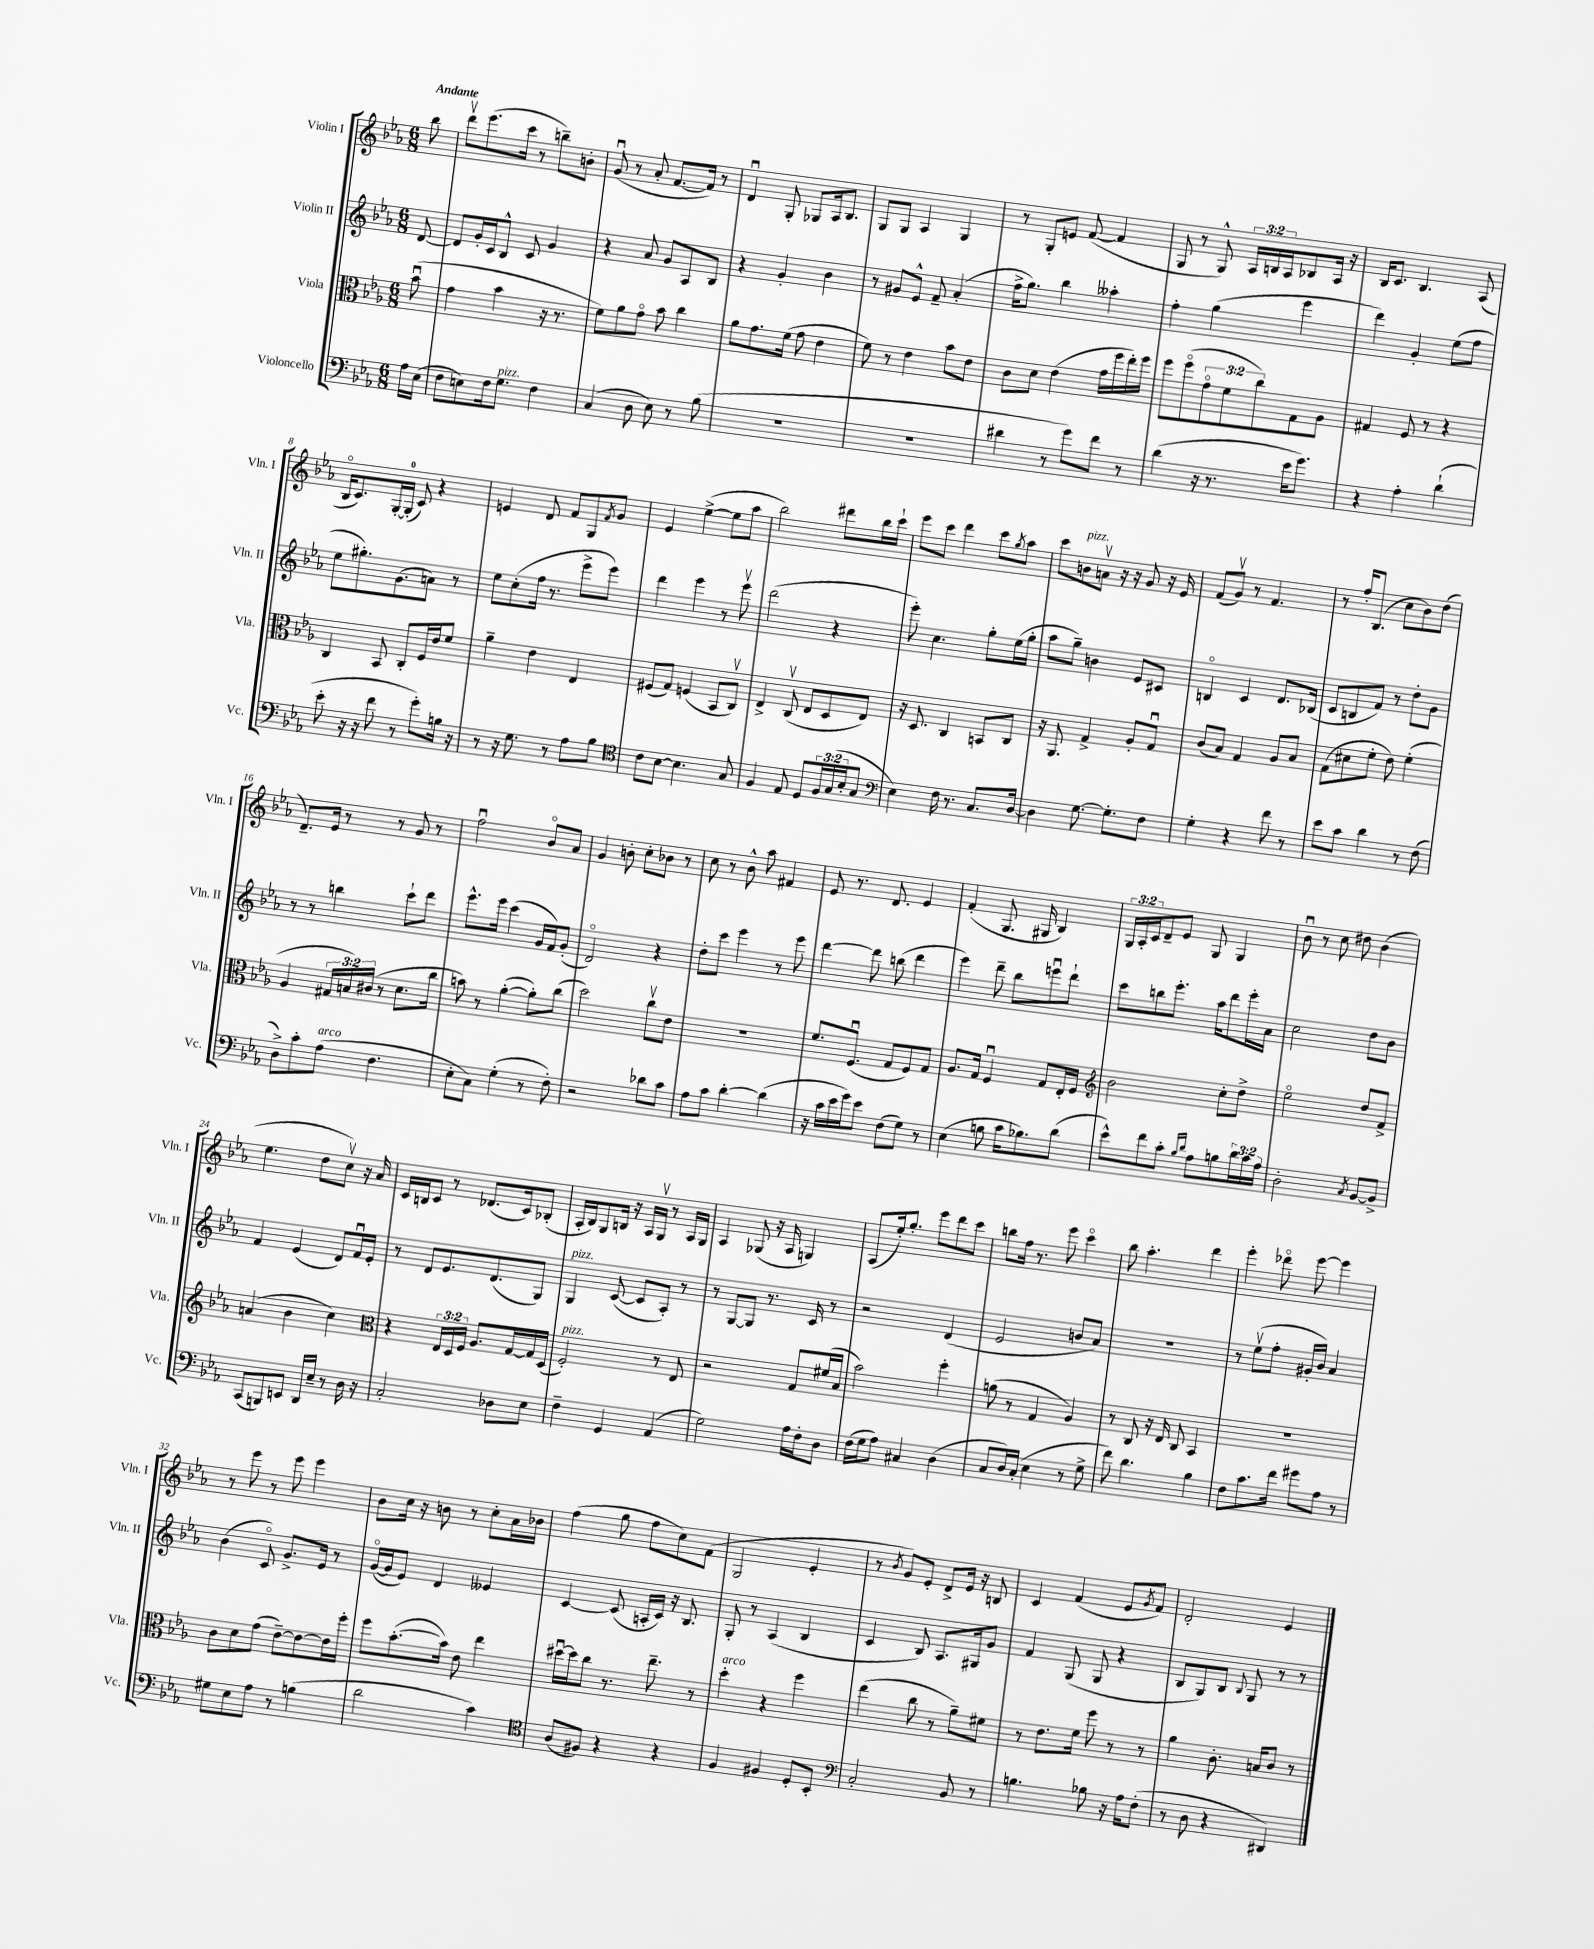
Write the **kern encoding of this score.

**kern	**kern	**kern	**kern
*staff4	*staff3	*staff2	*staff1
*clefF4	*clefC3	*clefG2	*clefG2
*k[b-e-a-]	*k[b-e-a-]	*k[b-e-a-]	*k[b-e-a-]
*M6/8	*M6/8	*M6/8	*M6/8
16A-	(8b-u	[8d	8bb-
(16E-	.	.	.
=	=	=	=
8F	4g	8d]	8dddv
8E)	.	16g'	(8.eee-
.	.	16c	.
16F	4b-	8B-^^	.
8.G	.	.	16ccc
.	.	8c	8r
4F	16r	4g	8bb~)
.	8.r	.	.
.	.	.	8b'
=	=	=	=
(4C	8f)	4r	(8gu
.	8a-	.	8r
8D	8go	8a-	8a-'
8E-)	8b-	8g	[8.f
8r	4cc	8A-	.
.	.	.	16f])
(8B-	.	8B-	8r
=	=	=	=
2.r	8a-	4r	4du
.	8.g	.	.
.	.	4g'	8G'
.	(16f	.	.
.	8g	.	8G-
.	4e-	4b-	16A-
.	.	.	8.B-
=	=	=	=
2.r	8f)	8r	8G
.	8r	8g#	8G
.	4e-	8e-^^	4A-
.	.	8f~	.
.	8b-	(4a-'	4G
.	8e-	.	.
=	=	=	=
4d#	8c	16ff^	8r
.	.	8.gg)	.
.	8d	.	8G'
8r	(4e-	4bb-	8e
8g)	.	.	([8f
8f	16g	4aa--'	4f]
.	16ff	.	.
8r	16ee-')	.	.
.	16ff	.	.
=	=	=	=
(4d	8ff	4ff'	8G
.	(8ffo	.	8r
16r	12go	(4gg	8G^^)
8.r	.	.	.
.	12f	.	.
.	.	.	24A-
.	12cc)	.	24B
.	.	.	24A-
16e-	8G	4eee-	8B-
8.g)	.	.	.
.	8A-	.	16A-
.	.	.	16r
=	=	=	=
4r	4G#	4ddd)	16B-
.	.	.	8.c
4A-'	8F	4g'	4.B-
.	8r	.	.
(4d`	4r	(8ee-	.
.	.	8ff	(8A-
=	=	=	=
8e-'	4C	8ee-	16B-o
.	.	.	8.c)
16r	.	8.gg#')	.
16r	.	.	.
8f	8BB-	.	[16G'
.	.	(8.g	(16G']
8r	8C'	.	8c)
8g')	16F	8a)	4r
.	16e-	.	.
16B	8f	8r	.
16r	.	.	.
=	=	=	=
8r	4a-~	8ee-	4e
16r	.	(8cc'	.
8.G	.	.	.
.	4e-	16ff	8d
.	.	8.r	.
8r	.	.	8f
8A-	4E-	8eee-^	8G
.	.	.	8qf
8B-	.	8eee-)	8g
=	=	=	=
*clefC4	*	*	*
8c	(8F#	4ddd	4e-
[8B-	8G)	.	.
4.B-]	(4F	4eee-	([4ee-^
.	8BB-	8r	8ee-]
8G	8Cv)	8eee-v	8aa-
=	=	=	=
4F	4E-^	(2ddd	2bb-)
8E-	(8Cv	.	.
8D	8E-	.	.
24F	8D	4r	8ddd#
(24G	.	.	.
24B-'	.	.	.
8G	8E-)	.	16bb-
.	.	.	16ccc`
=	=	=	=
*clefF4	*	*	*
4E-)	16r	8eee-')	8eee-
.	8.D	.	.
.	.	4.cc	8ccc
16F	4C	.	4ddd
8.r	.	.	.
8.C	8BB	8gg'	8ccc
.	.	.	8qgg
.	8C	(16ee-	8aa-
[16D	.	16gg'	.
=	=	=	=
4D]	16r	8aa-	8ccc
.	8.AA-	.	.
.	.	8gg~)	8b
[8.G	4G^	4b	8av
.	.	.	16r
8.G']	.	.	16r
.	8A-'	8e-	8g
8F	8Gu	8c#	16r
.	.	.	16e-
=	=	=	=
4G'	(8c	4Bo	(8f
.	8B-)	.	8gv)
4r	4G	4c	8r
.	.	.	4.f
8f	8A-	8.d	.
8r	8B-	.	.
.	.	(16B-	.
=	=	=	=
8e-	(8G	8c	8r
8c	8d#	8B	16ff'
.	.	.	(8.B-
4d	8f'	8f)	.
.	8e-)	8r	8cc
8r	(4f'	8dd'	8b-)
(8F	.	8g	(8dd
=	=	=	=
8D^)	4A-	8r	8.d~)
8c'	.	8r	.
.	.	.	16e-
(8A-	24G#	4bb	8r
.	24B)	.	.
.	(24c#	.	.
4.F	8r	.	8r
.	8.d	8ccc`	8g
.	.	8ddd	8r
.	16cc	.	.
=	=	=	=
8E-'	8b)	8.eee-^^	2ffu
8C)	8r	.	.
.	.	16eee-	.
(4G'	([4a-'	(4ccc	.
8r	8a-'])	16g	8b-o
.	.	16f)	.
8F')	(8cc	(8g'	8a-
=	=	=	=
2r	2dd)	2do)	4g
.	.	.	8b'
.	.	.	8cc'
8d-	8ccv	4r	8b-
8c	8e-	.	8r
=	=	=	=
8A-	2.r	8dd'	8cc
8c	.	8ccc	8r
[4d'	.	4eee-	8b-^^
.	.	.	8aa-
(4d]	.	8r	4f#
.	.	8eee-	.
=	=	=	=
16r	8.f	[4ddd	8e-
16c	.	.	.
16e-	.	.	8.r
16g)	(8.Fu	.	.
8e-	.	8ddd]	.
.	.	.	8.d
(8F	8G	(8bb	.
8G)	8F)	4ddd	4e-
8r	8G	.	.
=	=	=	=
(4E-	8.A-	4eee-)	(4f'
.	16G	.	.
8B	4Fu	8ddd~	8.G
16c	.	8bb-	.
8.B-)	.	.	16G#
.	8G	8eeeu	4B-)
(8d	16E-'	8ddd`	.
.	16F	.	.
=	=	=	=
*	*clefG2	*	*
8e-^^)	2b-	8ccc	24G
.	.	.	24A-'
.	.	.	24c
8f	.	8bb	8d~
8c'	.	8.eee-'	8e-
16qqB-	.	.	.
16qqd	.	.	.
8A-	.	.	8G
.	.	16aa-	.
8B	8cc'	8ddd	4G
24d	8dd^	16eee-'	.
24c	.	.	.
.	.	16a-	.
24A-	.	.	.
=	=	=	=
2D'	2ee-o	2cc	8b-u
.	.	.	8r
.	.	.	8cc
.	.	.	8dd#
8qC	.	.	.
[8BB-	8dd	8dd	(4b-
8BB-^]	8f^	8b-	.
=	=	=	=
(8CC	(4a	4f	4.ee-
8BBB)	.	.	.
8EE	4b-	(4e-	.
16DD	.	.	8dd
16E-~	.	.	.
8r	4cc)	8d)	8ccv)
16D	.	16fu	16r
16r	.	16e-'	16a-
=	=	=	=
*	*clefC3	*	*
2C'	4r	8r	16c
.	.	.	16B
.	.	8d	8c
.	24E-	8.e-	8r
.	24D	.	.
.	24F	.	.
.	8.A-	.	(8.d-
.	.	(8.d	.
8D-	.	.	.
.	[16G	.	16c)
8E-	16G]	8G)	(8B-'
.	(16D	.	.
=	=	=	=
4F~	2F')	4G	16A-'
.	.	.	16B-)
.	.	.	8G
4GG	.	([8c	16B
.	.	.	16r
.	.	8c]	16A-
.	.	.	16Gv
(4AA-	8r	8A-')	8r
.	8E-	8r	16A-
.	.	.	16G
=	=	=	=
2G)	2r	8r	4A-
.	.	[8G	.
.	.	8G]	(8G-
.	.	8.r	16r
.	.	.	16A-
16A-	8G	.	4G)
16F'	.	16c	.
8D	(16f#	8r	.
.	16B-	.	.
=	=	=	=
(16F	2b-)	2r	(8A-
16G	.	.	.
8A-)	.	.	16ee-')
.	.	.	8.gg'
4C#	.	.	.
.	.	.	8eee-
(4D	4ff'	(4d	8ddd
.	.	.	8ccc
=	=	=	=
8C	(8a	2e-	8bb
16D)	8r	.	16ff
(16C'	.	.	8.r
4E-	4G	.	.
.	.	.	8eee-
8r	4A-)	8b	4ccco
8G^	.	8a-)	.
=	=	=	=
8f)	8r	2.r	8bb-
4.d	8C	.	4.aa-'
.	16r	.	.
.	16E-	.	.
.	8C	.	.
4B-	4BB-	.	4ddd
=	=	=	=
8F	2.r	8r	4eee-'
8.c	.	(8ee-v	.
.	.	8ff'	8ddd-o
16f	.	.	.
8g#	.	16g#'	[8eee-
.	.	16b-)	.
8A-	.	4a-	4eee-]
8r	.	.	.
=	=	=	=
8G#	8c	(4b-	8r
8E-	8d	.	8eee-
8A-	(8g	8co)	8r
8r	[8e-~)	8.g^	8eee-
(4B	8e-_	.	4eee-
.	.	16e-	.
.	16e-]	8r	.
.	16ff'	.	.
=	=	=	=
2d	8ff	([16go	8b-
.	.	16g]	.
.	([8.b-'	8e-)	16cc
.	.	.	16r
.	.	4d	8b
.	16b-])	.	.
.	8e-	.	8r
4c)	4ee-	4e--	8cc'
.	.	.	16a-
.	.	.	16b-
=	=	=	=
*clefC4	*	*	*
(8A-	[16dd#u	[4c	(4ff
.	16dd#]	.	.
8F#)	8cc	.	.
4r	8.r	(8c]	8gg
.	.	16A'	8ff
.	8.ee-~	16c)	.
4r	.	16r	8cc)
.	.	8.B-	.
.	8r	.	(8f
=	=	=	=
4F	4dd'	8G'	2G
.	.	8r	.
4F#	4r	(4A-	.
8D'	4ff	4B-	4e-'
8BB-'	.	.	.
=	=	=	=
*clefF4	*	*	*
2C'	(4ee-	4c	8r
.	.	.	8qb-
.	.	.	8g)
.	8cc	8B-)	8e-'
.	8r	8.A-	8d^
8BB-	8a-~)	.	16e-
.	.	16G#	16r
8r	8f#	8g	8B
=	=	=	=
4.B	8r	4f	4c
.	8.e-	.	.
.	.	(8G	(4f
.	16f	.	.
8B-	8ff	8G	.
16r	8r	4r	8e-
16A-	.	.	.
.	.	.	8qg
(8F'	8r	.	8f)
=	=	=	=
8r	4a-	8B-	2d'
8D	.	8G)	.
4r	8.c'	8B-	.
.	.	8qqB-	.
.	.	8G	.
.	16B	.	.
4DD#)	8c	8r	4e-
.	8r	8r	.
==	==	==	==
*-	*-	*-	*-
